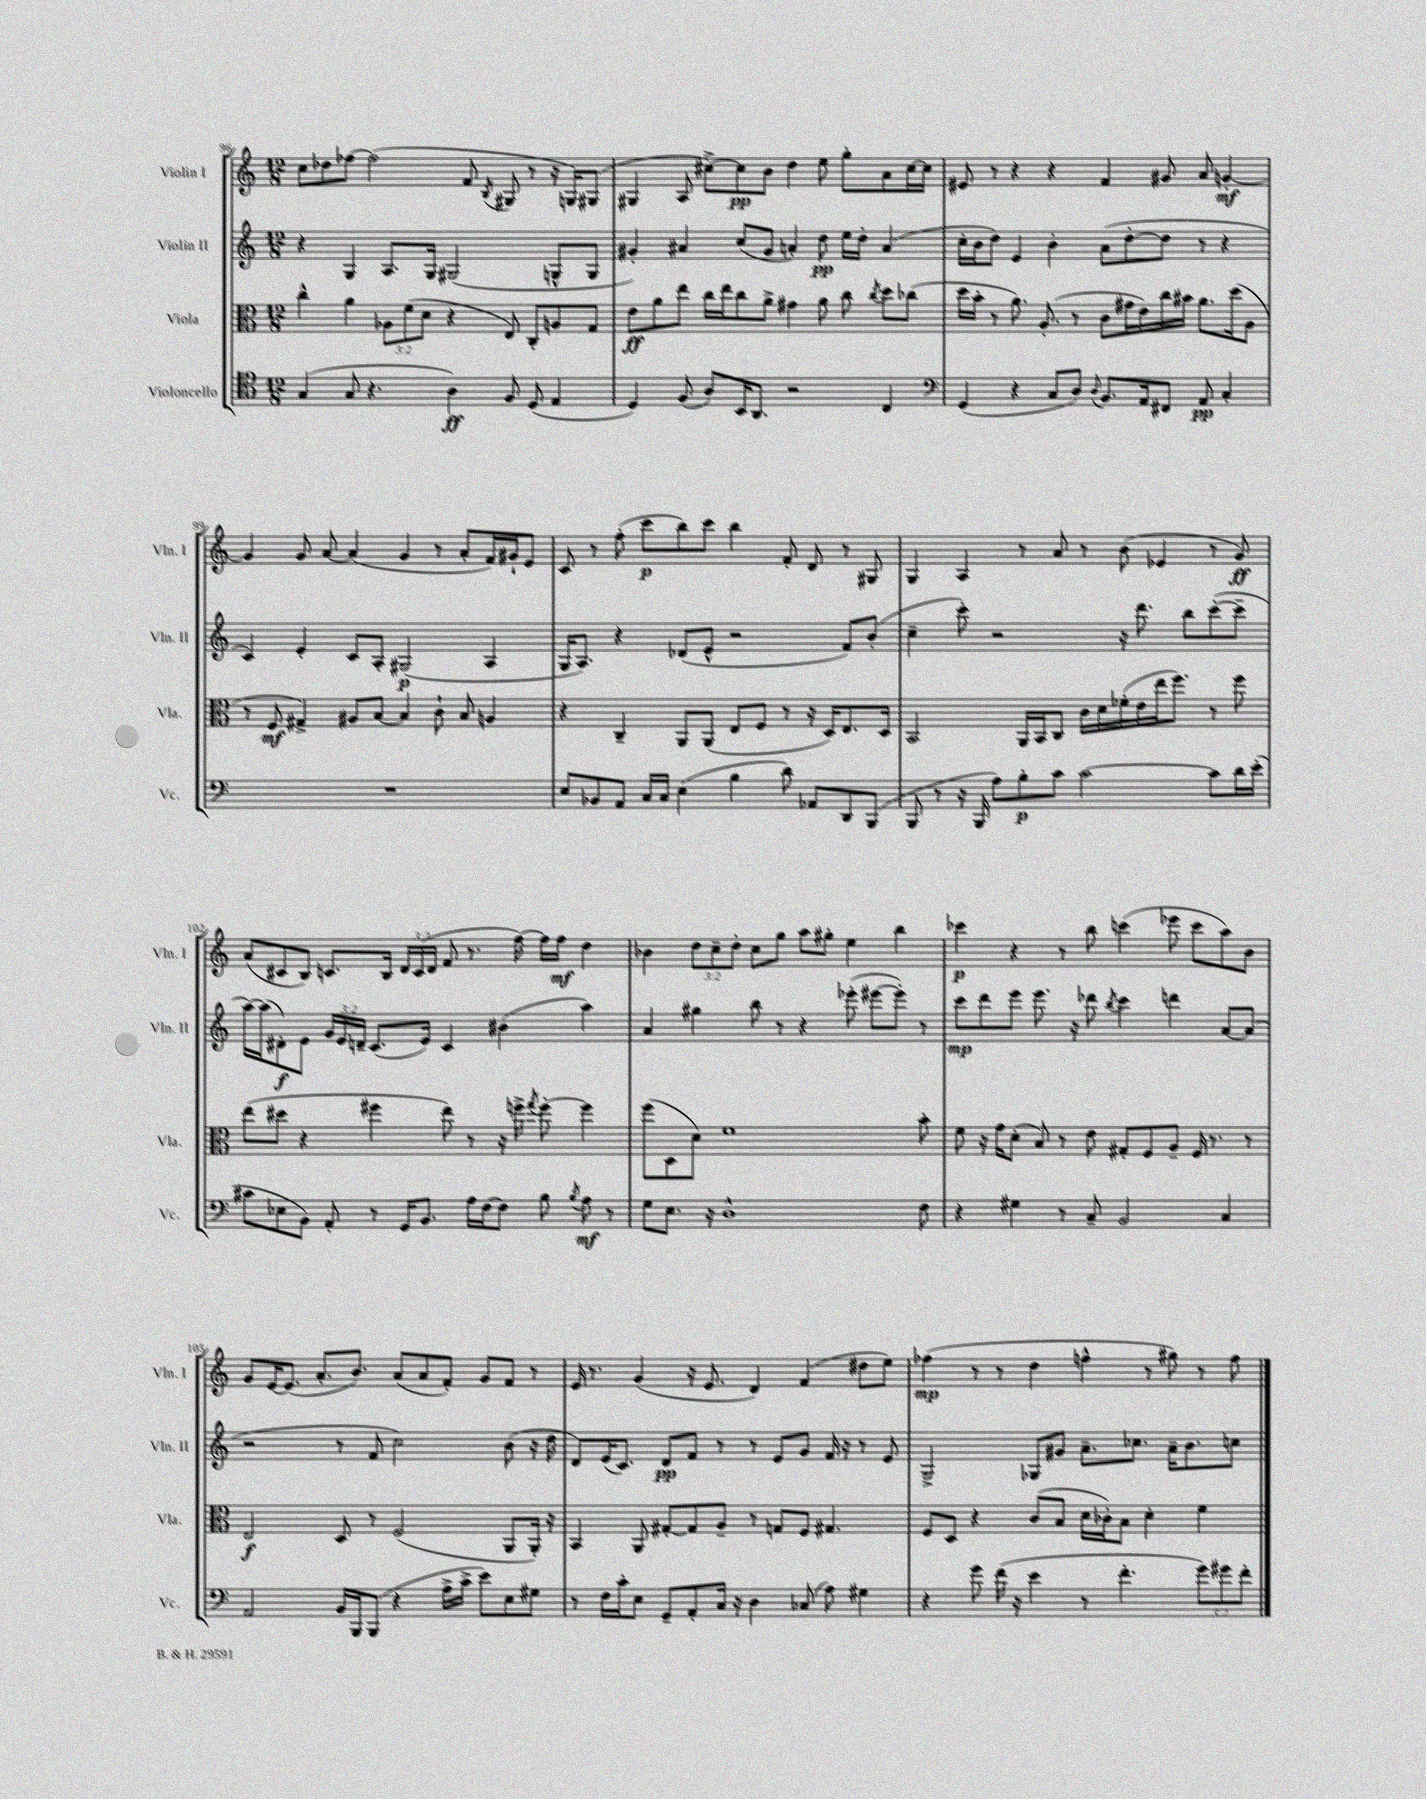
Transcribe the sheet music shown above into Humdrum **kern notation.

**kern	**dynam	**kern	**dynam	**kern	**dynam	**kern	**dynam
*part4	*part4	*part3	*part3	*part2	*part2	*part1	*part1
*staff4	*staff4	*staff3	*staff3	*staff2	*staff2	*staff1	*staff1
*I"Violoncello	*	*I"Viola	*	*I"Violin II	*	*I"Violin I	*
*I'Vc.	*	*I'Vla.	*	*I'Vln. II	*	*I'Vln. I	*
*clefC4	*	*clefC3	*	*clefG2	*	*clefG2	*
*k[]	*	*k[]	*	*k[]	*	*k[]	*
*M12/8	*	*M12/8	*	*M12/8	*	*M12/8	*
=96	=96	=96	=96	=96	=96	=96	=96
(4G/	.	4cc^^\	.	4r	.	8cc\L	.
.	.	.	.	.	.	8dd-X\	.
8G/	.	4a\	.	4G/	.	[8ff-X\J	.
4.r	.	.	.	.	.	(2ff-\]	.
.	.	12A-X\L	.	8.A/L	.	.	.
.	.	(12f\	.	.	.	.	.
.	.	12d\J	.	.	.	.	.
.	.	.	.	16G/Jk	.	.	.
4A\)	ff	4r	.	(2G#X/	.	.	.
.	.	.	.	.	.	8f/	.
.	.	.	.	.	.	8qB/	.
8F/	.	8E/)	.	.	.	8G#X/	.
(8D/	.	8C'/L	.	.	.	8r	.
4E/	.	8An/	.	8Gn^^/L	.	16r	.
.	.	.	.	.	.	16Gn/KL)	.
.	.	8G/J	.	8G/J	.	(8G#X/J	.
=97	=97	=97	=97	=97	=97	=97	=97
4D/)	.	8e\L	ff	4g#X'/)	.	4G#X/	.
.	.	8a\	.	.	.	.	.
(8F/	.	8ee\J	.	4a#X/	.	8A/	.
8A/L)	.	16cc\LL	.	.	.	[8cc#X^\L)	.
.	.	16ee\J	.	.	.	.	.
16BB/K	.	8cc\	.	(8cc/L	.	8cc#\]	pp
8.AA/J	.	.	.	.	.	.	.
.	.	8a^\J	.	8g#/J	.	8b\J	.
2r	.	4g#X\	.	4an'/)	.	4dd\	.
.	.	8a\	.	8dd\	pp	8ee\	.
.	.	8cc\	.	16ee\LL	.	8gg'\L	.
.	.	.	.	16dd'\JJ	.	.	.
.	.	8qcc/	.	.	.	.	.
4C/	.	8dd\L	.	(4a/	.	8a\	.
.	.	(8cc-X\J	.	.	.	[16cc#\L	.
.	.	.	.	.	.	16cc#\JJ]	.
=98	=98	=98	=98	=98	=98	=98	=98
*clefF4	*	*	*	*	*	*	*
(4GG/	.	16dd\LL	.	16cc'\LL	.	8e#X/	.
.	.	16b'\JJ	.	16b\J	.	.	.
.	.	8r	.	8dd\J)	.	8r	.
4r	.	8.a\)	.	4e/	.	4r	.
.	.	(8.A'/	.	.	.	.	.
8C/L	.	.	.	4b'\	.	4r	.
8D/J)	.	8r	.	.	.	.	.
8qqD/	.	.	.	.	.	.	.
8.BB/L	.	8c\L	.	(8a\L	.	4f/	.
.	.	16g#X\L	.	[8dd'\	.	.	.
16AA/k	.	16e\)	.	.	.	.	.
8FF#X/J	.	16cc\	.	8dd\J]	.	8g#X/	.
.	.	16b#X\JJ	.	.	.	.	.
8AA/	pp	8.a\L	.	8r	.	8a/	.
4C'/	.	.	.	4r	.	[4gn'/	mf
.	.	(16dd\k	.	.	.	.	.
.	.	8A\J	.	.	.	.	.
!!LO:LB:g=z
=99	=99	=99	=99	=99	=99	=99	=99
1.r	.	8r	.	4c/)	.	4g/]	.
.	.	8F/	mf	.	.	.	.
.	.	4G#X^/)	.	4e'/	.	8g/	.
.	.	.	.	.	.	[8a/	.
.	.	8A#X/L	.	8c/L	.	(4a/]	.
.	.	[8B/J	.	8A'/J	.	.	.
.	.	4B/]	.	(2G#X/	p	4g/	.
.	.	8c`\	.	.	.	8r	.
.	.	8B/	.	.	.	8a'/L	.
.	.	4An/	.	4A/	.	16f/L)	.
.	.	.	.	.	.	16g#X`/J	.
.	.	.	.	.	.	8e/J	.
=100	=100	=100	=100	=100	=100	=100	=100
8E/L	.	4r	.	16G/KL	.	8c/	.
.	.	.	.	8.A/J)	.	.	.
8BB-X/	.	.	.	.	.	8r	.
8AA/J	.	4C~/	.	4r	.	(8ff'\	.
16C/LL	.	.	.	.	.	8ccc\L	p
16C/JJ	.	.	.	.	.	.	.
(4E\	.	8AA/L	.	(8d-X/L	.	8bb\)	.
.	.	(8AA/J	.	8e^^/J	.	8ccc\J	.
4B\	.	8E/L	.	2r	.	4bb\	.
.	.	8F/J	.	.	.	.	.
8d\)	.	8r	.	.	.	8f'/	.
8AA-X/L	.	16r	.	.	.	8d/	.
.	.	16D/KL)	.	.	.	.	.
8DD/	.	8.E/	.	8f/L)	.	8r	.
(8BBB/J	.	.	.	(8b'/J	.	8G#X/	.
.	.	16D/Jk	.	.	.	.	.
=101	=101	=101	=101	=101	=101	=101	=101
8BBB/	.	2BB/	.	4cc~\	.	4G/	.
8r	.	.	.	.	.	.	.
16r	.	.	.	8ccc'\)	.	4A/	.
16BBB/	.	.	.	.	.	.	.
8A\L)	.	.	.	2r	.	.	.
8B'\	p	16AA/LL	.	.	.	8r	.
.	.	16BB/J	.	.	.	.	.
8c\J	.	8C/J	.	.	.	8a/	.
[2c\	.	16c\LL	.	.	.	8r	.
.	.	16d\	.	.	.	.	.
.	.	(16f-X'\	.	16r	.	(8b\	.
.	.	16e\	.	8.ddd\	.	.	.
.	.	16ee\J	.	.	.	4e-X/	.
.	.	8.ff\J)	.	.	.	.	.
.	.	.	.	8bb\L	.	.	.
8c\L]	.	8r	.	([8ccc'\	.	8r	.
16d\L	.	8ff\	.	8ccc~\J]	.	8g/)	ff
(16e'\JJ	.	.	.	.	.	.	.
!!LO:LB:g=z
=102	=102	=102	=102	=102	=102	=102	=102
8c#X\L	.	(8ee\L	.	[16aa\LL)	.	(8a/L	.
.	.	.	.	(16aa\J]	.	.	.
8E-X\	.	8dd#X\J	.	8d#X'\)	f	8c#X/	.
8BB\J)	.	4r	.	8e\J	.	8B/J)	.
8AA'/	.	.	.	24g/LL	.	8.cn/L	.
.	.	.	.	24e/	.	.	.
.	.	.	.	24dn~/JJ	.	.	.
8r	.	4ff#X\	.	(8.c/L	.	.	.
.	.	.	.	.	.	16B/Jk	.
16GG/KL	.	.	.	.	.	24d/LL	.
.	.	.	.	.	.	(24c/	.
8.BB/J	.	.	.	16e/Jk)	.	.	.
.	.	.	.	.	.	24d/JJ	.
.	.	8ee\)	.	4c/	.	8f/	.
16A\LL	.	8r	.	.	.	8.r	.
[16F\J	.	.	.	.	.	.	.
8F\J]	.	16r	.	(4b#X\	.	.	.
.	.	16ffn^\	.	.	.	[16ff\)	.
.	.	8qgg/	.	.	.	.	.
8B\	.	[8ff'\	.	.	.	16ff\LL]	.
.	.	.	.	.	.	16ff\JJ	mf
8qB/	.	.	.	.	.	.	.
8A\	mf	4ff\]	.	4aa\)	.	4dd\	.
8r	.	.	.	.	.	.	.
=103	=103	=103	=103	=103	=103	=103	=103
8G\L	.	(8ff\L	.	4a/	.	4b-X\	.
8.E\J	.	8D\	.	.	.	.	.
.	.	8d\J)	.	4gg#X\	.	12dd\L	.
16r	.	.	.	.	.	.	.
.	.	.	.	.	.	12cc~\	.
1D^^	.	1f	.	.	.	.	.
.	.	.	.	.	.	12dd'\J	.
.	.	.	.	8bb\	.	8cc\L	.
.	.	.	.	8r	.	8gg\J	.
.	.	.	.	4r	.	8aa\L	.
.	.	.	.	.	.	8gg#X'\J	.
.	.	.	.	(8eee-X'\	.	4ee\	.
.	.	.	.	[8eee#X\L	.	.	.
.	.	.	.	8eee#'\J])	.	4bb\	.
8F\	.	8b'\	.	8r	.	.	.
=104	=104	=104	=104	=104	=104	=104	=104
4r	.	8f\	.	8ccc\L	mp	4ccc-X\	p
.	.	16r	.	8ddd\	.	.	.
.	.	16g\KL	.	.	.	.	.
4G#X\	.	(8d'\J	.	8eee\J	.	4r	.
.	.	8B/)	.	8.eee\	.	.	.
8r	.	8r	.	.	.	8r	.
.	.	.	.	16r	.	.	.
8C~/	.	8e\	.	8ddd-X\	.	8bb\	.
.	.	.	.	8qbb/	.	.	.
2BB/	.	8G#X'/L	.	4ccc\	.	(4cccn\	.
.	.	8F/	.	.	.	.	.
.	.	8A~/J	.	4dddn\	.	8eee-X\	.
.	.	16F/	.	.	.	8ccc\L	.
.	.	8.r	.	.	.	.	.
4C/	.	.	.	[8a/L	.	8aa\)	.
.	.	8r	.	(8a/J]	.	8b\J	.
!!LO:LB:g=z
=105	=105	=105	=105	=105	=105	=105	=105
2AA/	.	2E/	f	2r	.	8g/L	.
.	.	.	.	.	.	[16e/K	.
.	.	.	.	.	.	(8.e/J]	.
.	.	.	.	.	.	8.a'/L	.
16BB/LL	.	8D/	.	8r	.	.	.
16BBB/J	.	.	.	.	.	8.b/J)	.
(8BBB/J	.	8r	.	8f/	.	.	.
4r	.	(2F/	.	2cc\)	.	(8a/L	.
.	.	.	.	.	.	8a/	.
16A^\LL	.	.	.	.	.	8f'/J)	.
16c^\JJ	.	.	.	.	.	.	.
8e\L)	.	.	.	.	.	8g/L	.
8E\	.	8AA/L	.	(8b\	.	8f/J	.
8G#X\J	.	16AA'/Jk)	.	16r	.	8r	.
.	.	16r	.	16dd\	.	.	.
=106	=106	=106	=106	=106	=106	=106	=106
8r	.	4BB/	.	8d/L)	.	16e/	.
.	.	.	.	.	.	8.r	.
16F\LL	.	.	.	(16e/K	.	.	.
16c'\J	.	.	.	8.c/J)	.	.	.
8E\J	.	8AA/	.	.	.	(4g/	.
8GG~/L	.	[8G#X'/L	.	8d/L	pp	.	.
8AA'/	.	8G#/]	.	8f/J	.	16r	.
.	.	.	.	.	.	8.e/	.
16C/Jk	.	8A~/J	.	8r	.	.	.
16r	.	.	.	.	.	.	.
4D\	.	8r	.	8r	.	4d/)	.
.	.	8Gn/L	.	8e/L	.	.	.
(8C-X/	.	8F/J	.	8g/J	.	(4f/	.
8A\)	.	4.G#X/	.	16f/	.	.	.
.	.	.	.	16r	.	.	.
4G#X\	.	.	.	8r	.	8dd#X\L	.
.	.	.	.	8e/	.	8ee\J)	.
=107	=107	=107	=107	=107	=107	=107	=107
4r	.	8F/L	.	2G^/	.	(4ff-X\	mp
.	.	8D/J	.	.	.	.	.
8g\	.	4r	.	.	.	8r	.
(16f\	.	.	.	.	.	8r	.
16r	.	.	.	.	.	.	.
4e\	.	(8c/L	.	8G-X/L	.	4dd\	.
.	.	8B/J	.	8g#X/J	.	.	.
8r	.	16d\LL	.	8.a~\L	.	4ffn^^\	.
.	.	16c-X'\J)	.	.	.	.	.
4.f'\	.	8B\J	.	.	.	.	.
.	.	.	.	8.cc-X\J	.	.	.
.	.	4d'\	.	.	.	8r	.
.	.	.	.	16a~\KL	.	8gg#X\)	.
.	.	.	.	8.b\	.	.	.
12g\L)	.	4f\	.	.	.	8r	.
12g#X\	.	.	.	.	.	.	.
.	.	.	.	8ccn\J	.	8ff\	.
12f'\J	.	.	.	.	.	.	.
==	==	==	==	==	==	==	==
*-	*-	*-	*-	*-	*-	*-	*-
